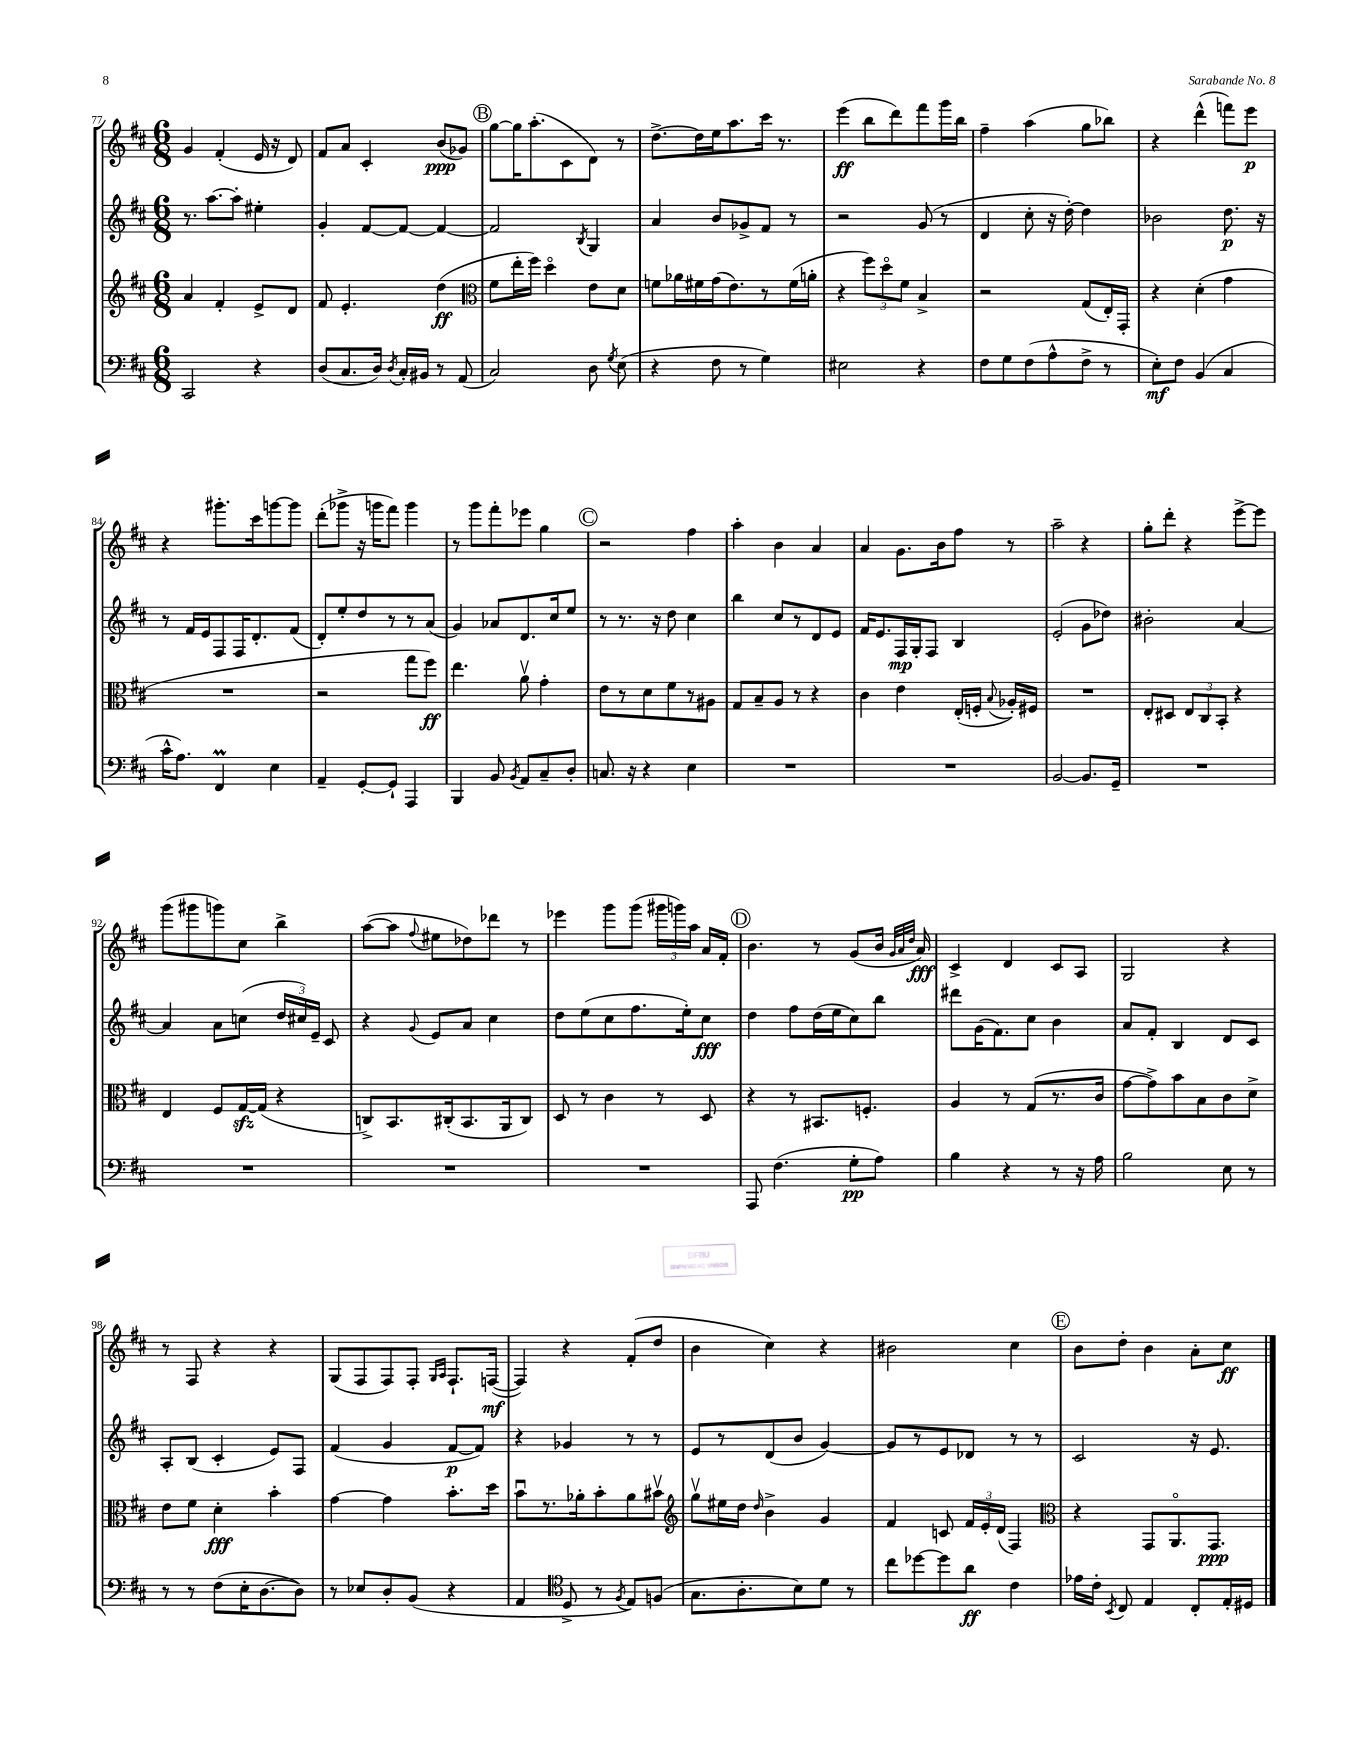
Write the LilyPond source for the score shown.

<<
\new StaffGroup <<
\new Staff = "s0" {
    \clef treble \key d \major \numericTimeSignature \time 6/8
    \autoBeamOff g'4 fis'4-.( e'16 r16 d'8) |
    fis'8[ a'8] cis'4-. b'8[\ppp( ges'8]) |
    \mark \markup { \circle "B" } g''8[~ g''16 a''8.-.( cis'8 d'8]) r8 |
    d''8.[~-> d''16 e''16 a''8. cis'''16] r8. |
    e'''4\ff( b''8[ d'''8) fis'''8 g'''16 b''16] |
    fis''4-- a''4( g''8[ bes''8]) |
    r4 d'''4-^( f'''8[) e'''8]\p |
    r4 gis'''8.[-. cis'''16 g'''8~ g'''8] |
    d'''8[-.( ges'''8]-> r16 g'''16[ fis'''8]) g'''4 |
    r8 g'''8[ fis'''8-. ees'''8] g''4 |
    \mark \markup { \circle "C" } r2 fis''4 |
    a''4-. b'4 a'4 |
    a'4 g'8.[ b'16 fis''8] r8 |
    a''2-- r4 |
    g''8[-. d'''8]-. r4 e'''8[~-> e'''8] |
    g'''8[( gis'''8 g'''8) cis''8] b''4-> |
    a''8[~( a''8] \appoggiatura { fis''8 } eis''8[ des''8) des'''8] r8 |
    ees'''4 g'''8[ g'''8]( \tuplet 3/2 { gis'''16[ g'''16) a''16] } a'16[ fis'16]-. |
    \mark \markup { \circle "D" } b'4. r8 g'8[( b'16] \grace { g'32[ a'32 d''32] } a'16\fff) |
    cis'4-> d'4 cis'8[ a8] |
    g2 r4 |
    r8 fis8 r4 r4 |
    g8[( fis8 fis8) fis8]-. \grace { g16[ a16] } fis8.[-! f16]~\mf( |
    f4) r4 fis'8[-.( d''8] |
    b'4 cis''4) r4 |
    bis'2 cis''4 |
    \mark \markup { \circle "E" } b'8[ d''8]-. b'4 a'8[-. cis''8]\ff \bar "|." |
}
\new Staff = "s1" {
    \clef treble \key d \major \numericTimeSignature \time 6/8
    \autoBeamOff r8. a''8.[~ a''8]-. eis''4-. |
    g'4-. fis'8[~ fis'8]~ fis'4~ |
    \mark \markup { \circle "B" } fis'2 \acciaccatura { b8 } g4 |
    a'4 b'8[ ges'8-> fis'8] r8 |
    r2 g'8( r8 |
    d'4 cis''8-. r16 d''16~-.) d''4 |
    bes'2 d''8.\p r16 |
    r8 fis'16[ e'16 fis8 fis16 d'8.-. fis'8]( |
    d'8[-.) e''8-. d''8 r8 r8 a'8]( |
    g'4) aes'8[ d'8. cis''16 e''8] |
    \mark \markup { \circle "C" } r8 r8. r16 d''8 cis''4 |
    b''4 cis''8[ r8 d'8 e'8] |
    fis'16[ e'8. fis16\mp g16-. fis8] b4 |
    e'2-.( g'8[ des''8]) |
    bis'2-. a'4~ |
    a'4 a'8[ c''8]( \tuplet 3/2 { d''16[ cis''16) e'16]-- } cis'8 |
    r4 \appoggiatura { g'8 } e'8[ a'8] cis''4 |
    d''8[ e''8( cis''8 fis''8. e''16-.) cis''8]\fff |
    \mark \markup { \circle "D" } d''4 fis''8[ d''16( e''16 cis''8) b''8] |
    dis'''8[ g'16( fis'8.) cis''8] b'4 |
    a'8[ fis'8]-. b4 d'8[ cis'8] |
    a8[-. b8]( cis'4-. e'8[) fis8] |
    fis'4( g'4 fis'8[~\p fis'8]) |
    r4 ges'4 r8 r8 |
    e'8[ r8 d'8( b'8] g'4~) |
    g'8[ r8 e'8 des'8] r8 r8 |
    \mark \markup { \circle "E" } cis'2 r16 e'8. \bar "|." |
}
\new Staff = "s2" {
    \clef treble \key d \major \numericTimeSignature \time 6/8
    \autoBeamOff a'4 fis'4-. e'8[-> d'8] |
    fis'8 e'4.-. d''4\ff( |
    \mark \markup { \circle "B" } \clef alto fis'8[ e''16-. fis''16]) d''4\flageolet e'8[ d'8] |
    f'8[ aes'16 fis'16 g'16( e'8.) r8 fis'16( a'16]-. |
    r4 \tuplet 3/2 { fis''8[) d''8\flageolet fis'8] } b4-> |
    r2 g8[( e16-.) g,16]-. |
    r4 d'4-.( g'4 |
    R2. |
    r2 g''8[ fis''8]\ff) |
    e''4. a'8\upbow g'4-. |
    \mark \markup { \circle "C" } e'8[ r8 d'8 fis'8 r8 ais8] |
    g8[ b8-- a8] r8 r4 |
    cis'4 e'4 e16[-.( f16]-. \appoggiatura { b8 } aes16[-.) fis16] |
    R2. |
    e8[-. dis8] \tuplet 3/2 { e8[ cis8 b,8]-. } r4 |
    e4 fis8[ g16~\sfz g16]( r4 |
    c8[->) b,8. cis16-.( b,8. a,16 cis8]) |
    d8 r8 cis'4 r8 d8 |
    \mark \markup { \circle "D" } r4 r8 bis,8.[ f8.]-. |
    a4 r8 g8[( r8. cis'16] |
    g'8[~ g'8->) b'8 b8 cis'8 d'8]-> |
    e'8[ fis'8] d'4-.\fff b'4-. |
    g'4~ g'4 b'8.[-. d''16] |
    b'8[\downbow r8. aes'16-. b'8-. aes'8 bis'8]\upbow |
    \clef treble g''8[\upbow eis''16 d''16] \grace { d''16 } b'4-> g'4 |
    fis'4 c'8 \tuplet 3/2 { fis'16[ e'16-. d'16]( } fis4) |
    \mark \markup { \circle "E" } \clef alto r4 g,8[ a,8.\flageolet g,8.]\ppp \bar "|." |
}
\new Staff = "s3" {
    \clef bass \key d \major \numericTimeSignature \time 6/8
    \autoBeamOff cis,2 r4 |
    d8[( cis8. d16]) \acciaccatura { d8 } cis16[-. bis,16] r8 a,8( |
    \mark \markup { \circle "B" } cis2) d8 \acciaccatura { g8 } e8( |
    r4 fis8 r8 g4) |
    eis2 r4 |
    fis8[ g8 fis8( a8-^ fis8]-> r8 |
    e8[-.\mf) fis8] b,4( cis4 |
    cis'16[-^ a8.]) fis,4\prall e4 |
    a,4-- g,8[~-. g,8]-! a,,4 |
    b,,4 b,8 \acciaccatura { b,8 } a,8[ cis8-- d8]-. |
    \mark \markup { \circle "C" } c8. r16 r4 e4 |
    R2. |
    R2. |
    b,2~ b,8.[ g,16]-- |
    R2. |
    R2. |
    R2. |
    R2. |
    \mark \markup { \circle "D" } a,,8 fis4.( g8[-.\pp a8]) |
    b4 r4 r8 r16 a16 |
    b2 e8 r8 |
    r8 r8 fis8[( e16-. d8.~ d8]) |
    r8 ees8[ d8-. b,8]( r4 |
    a,4 \clef tenor d8-> r8 \acciaccatura { fis8 } e8[) f8]( |
    g8.[ a8.-. b8) d'8] r8 |
    cis''8[ des''8~ des''8 a'8]\ff cis'4 |
    \mark \markup { \circle "E" } ees'16[ cis'16]-. \acciaccatura { b,8 } cis8 e4 cis8[-. e16-. dis16] \bar "|." |
}
>>
>>
\layout { \context { \Score currentBarNumber = #77 } }
